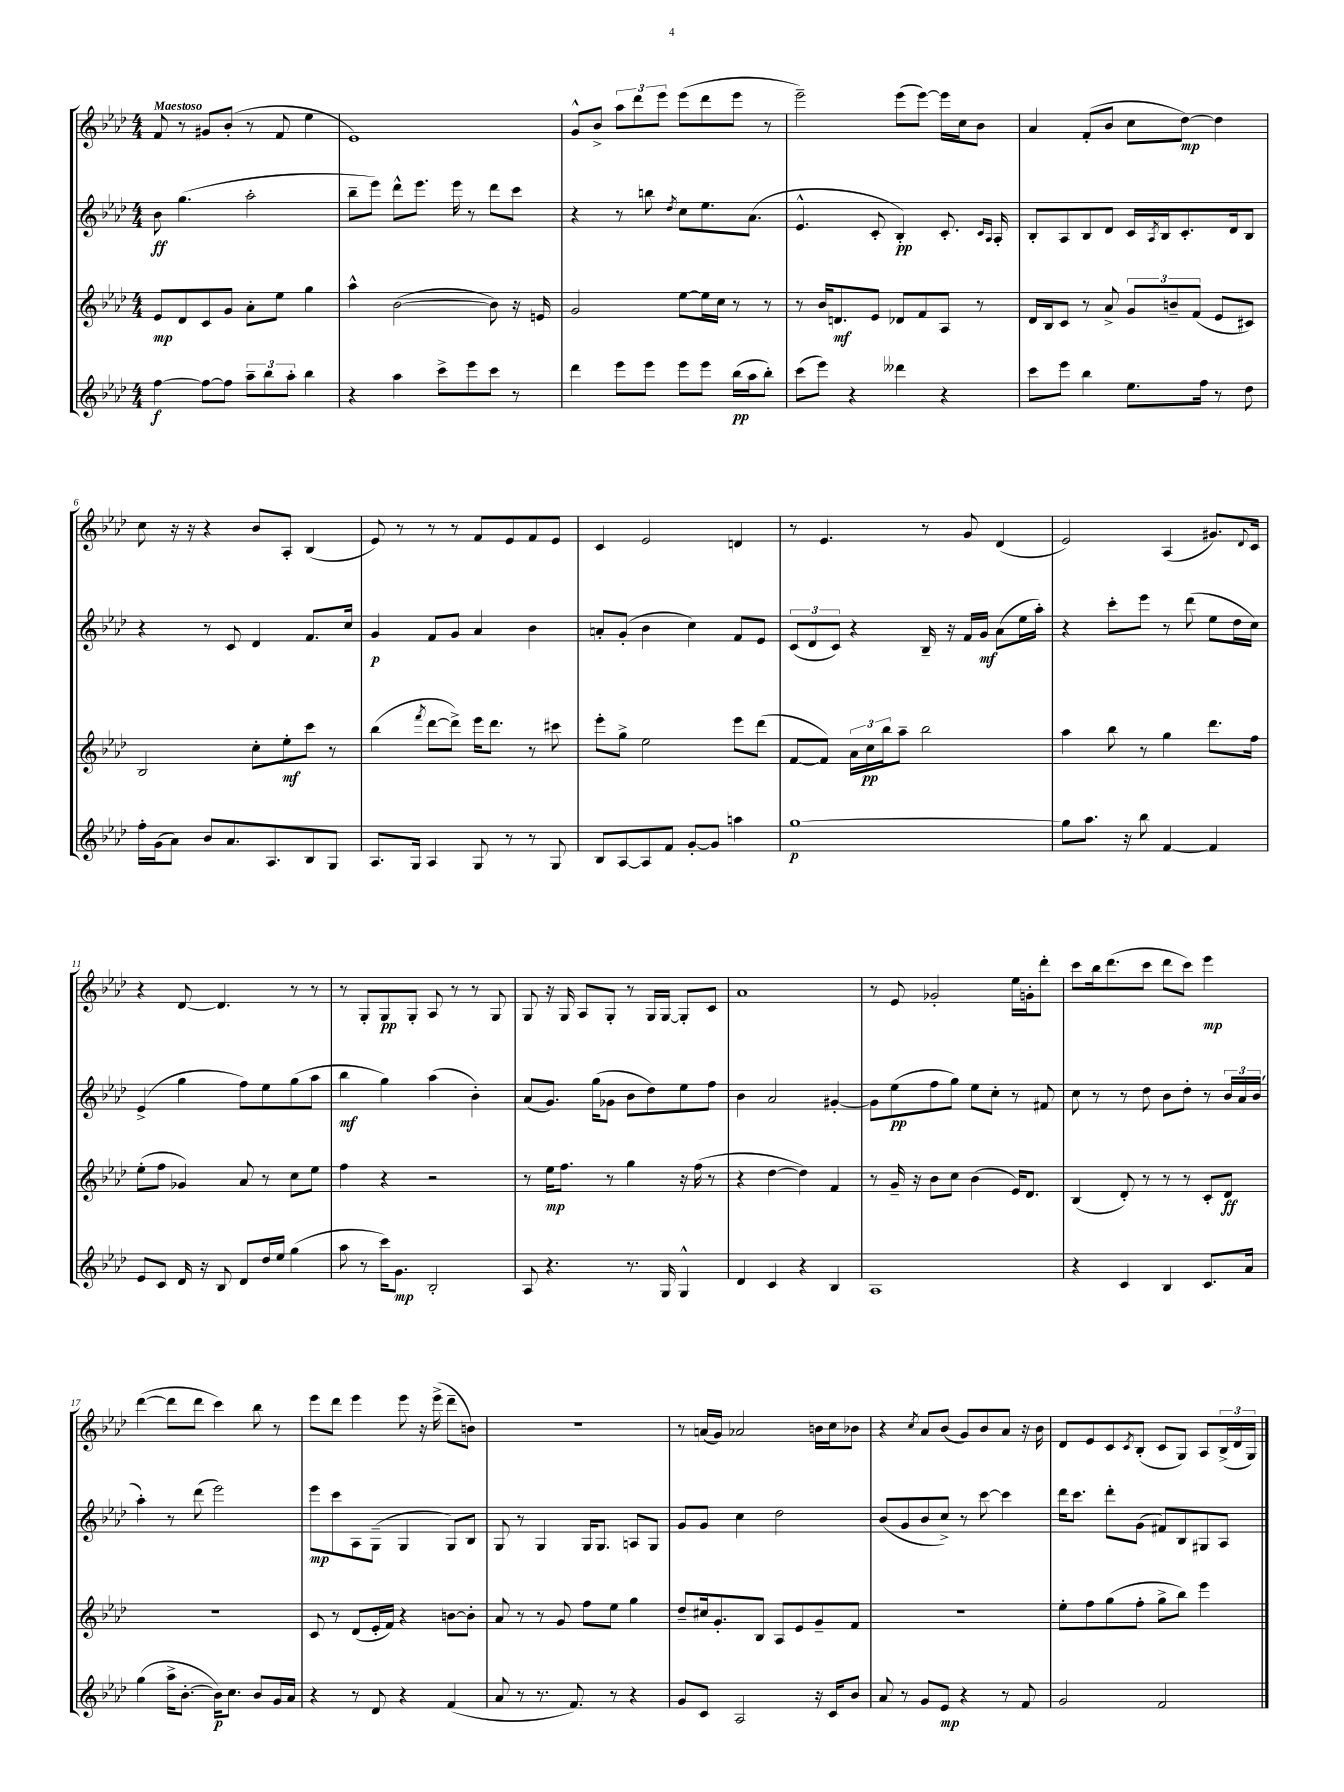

**kern	**dynam	**kern	**dynam	**kern	**dynam	**kern	**dynam
*part4	*part4	*part3	*part3	*part2	*part2	*part1	*part1
*staff4	*staff4	*staff3	*staff3	*staff2	*staff2	*staff1	*staff1
*clefG2	*	*clefG2	*	*clefG2	*	*clefG2	*
*k[b-e-a-d-]	*	*k[b-e-a-d-]	*	*k[b-e-a-d-]	*	*k[b-e-a-d-]	*
*M4/4	*	*M4/4	*	*M4/4	*	*M4/4	*
=1	=1	=1	=1	=1	=1	=1	=1
!	!	!	!	!	!	!LO:TX:a:B:t=Maestoso	!
[4ff\	f	8e-/L	mp	8b-\	ff	8f/	.
.	.	8d-/	.	(4.gg\	.	8r	.
8ff\L_	.	8c/	.	.	.	8g#X/L	.
8ff\J]	.	8g/J	.	.	.	(8b-'/J	.
12aa-~\L	.	8a-'\L	.	2aa-'\	.	8r	.
12bb-\	.	.	.	.	.	.	.
.	.	8ee-\J	.	.	.	8f/	.
12aa-'\J	.	.	.	.	.	.	.
4bb-\	.	4gg\	.	.	.	4ee-\	.
=2	=2	=2	=2	=2	=2	=2	=2
4r	.	4aa-^^\	.	8bb-~\L	.	1e-)	.
.	.	.	.	8eee-\J)	.	.	.
4aa-\	.	([2b-\	.	8ddd-^^\L	.	.	.
.	.	.	.	8.eee-\J	.	.	.
8ccc^\L	.	.	.	.	.	.	.
.	.	.	.	16eee-\	.	.	.
8eee-\	.	.	.	8r	.	.	.
8ccc\J	.	8b-\])	.	8ddd-\L	.	.	.
8r	.	16r	.	8ccc\J	.	.	.
.	.	16en/	.	.	.	.	.
=3	=3	=3	=3	=3	=3	=3	=3
4ddd-\	.	2g/	.	4r	.	8g^^/L	.
.	.	.	.	.	.	8b-^/J	.
8eee-\L	.	.	.	8r	.	12aa-\L	.
.	.	.	.	.	.	12ddd-\	.
8eee-\J	.	.	.	8bbn\	.	.	.
.	.	.	.	.	.	12eee-\J	.
.	.	.	.	8qdd-/	.	.	.
8eee-\L	.	[8ee-\L	.	8cc\L	.	(8eee-\L	.
8eee-\J	.	16ee-\L]	.	8.ee-\	.	8ddd-\	.
.	.	16cc\JJ	.	.	.	.	.
(16bb-\LL	pp	8r	.	.	.	8eee-\J	.
16aa-\J	.	.	.	(8.a-\J	.	.	.
8bb-'\J)	.	8r	.	.	.	8r	.
=4	=4	=4	=4	=4	=4	=4	=4
(8ccc\L	.	8r	.	4.e-^^/	.	2eee-~\)	.
8eee-\J)	.	16b-/KL	.	.	.	.	.
.	.	8.dn/	mf	.	.	.	.
4r	.	.	.	.	.	.	.
.	.	8e-/J	.	8c'/	.	.	.
4ddd--X\	.	8d-X/L	.	4B-'/)	pp	(8eee-\L	.
.	.	8f/	.	.	.	[8eee-\J)	.
4r	.	8A-/J	.	8.c'/	.	16eee-\LL]	.
.	.	.	.	.	.	16cc\J	.
.	.	8r	.	.	.	8b-\J	.
.	.	.	.	16qqc/LL	.	.	.
.	.	.	.	16qqA-/JJ	.	.	.
.	.	.	.	16A-'/	.	.	.
=5	=5	=5	=5	=5	=5	=5	=5
8ccc\L	.	16d-/LL	.	8B-'/L	.	4a-/	.
.	.	16B-/J	.	.	.	.	.
8eee-\J	.	8c/J	.	8A-/	.	.	.
4bb-\	.	8r	.	8B-/	.	(8f'/L	.
.	.	8a-^/	.	8d-/J	.	8b-/J	.
8.ee-\L	.	12g/L	.	16c/LL	.	8cc\L	.
.	.	.	.	8qA-/	.	.	.
.	.	.	.	16B-/J	.	.	.
.	.	12bn~/	.	.	.	.	.
.	.	.	.	8.c'/	.	[8dd-\J)	mp
.	.	(12f/J	.	.	.	.	.
16ff\Jk	.	.	.	.	.	.	.
8r	.	8e-/L	.	.	.	4dd-\]	.
.	.	.	.	16d-/k	.	.	.
8dd-\	.	8c#X/J)	.	8B-/J	.	.	.
!!LO:LB:g=z
=6	=6	=6	=6	=6	=6	=6	=6
16ff'\LL	.	2B-/	.	4r	.	8cc\	.
(16g\J	.	.	.	.	.	.	.
8a-\J)	.	.	.	.	.	16r	.
.	.	.	.	.	.	16r	.
8b-/L	.	.	.	8r	.	4r	.
8.a-/	.	.	.	8c/	.	.	.
.	.	8cc'\L	.	4d-/	.	8b-/L	.
8.A-/	.	.	.	.	.	.	.
.	.	8ee-'\	mf	.	.	8A-'/J	.
8B-/	.	8ccc\J	.	8.f/L	.	(4B-/	.
8G/J	.	8r	.	.	.	.	.
.	.	.	.	16cc/Jk	.	.	.
=7	=7	=7	=7	=7	=7	=7	=7
8.A-/L	.	(4bb-\	.	4g/	p	8e-/)	.
.	.	.	.	.	.	8r	.
16G/Jk	.	.	.	.	.	.	.
.	.	8qfff/	.	.	.	.	.
4A-/	.	[8ddd-\L	.	8f/L	.	8r	.
.	.	8ddd-^\J])	.	8g/J	.	8r	.
8G/	.	16eee-\KL	.	4a-/	.	8f/L	.
.	.	8.ddd-\J	.	.	.	.	.
8r	.	.	.	.	.	8e-/	.
8r	.	8r	.	4b-\	.	8f/	.
8G/	.	8ccc#X\	.	.	.	8e-/J	.
=8	=8	=8	=8	=8	=8	=8	=8
8B-/L	.	8eee-'\L	.	8an'/L	.	4c/	.
[8A-/	.	8gg^\J	.	(8g'/J	.	.	.
8A-/]	.	2ee-\	.	4b-\	.	2e-/	.
8f/J	.	.	.	.	.	.	.
[8g'/L	.	.	.	4cc\)	.	.	.
8g/J]	.	.	.	.	.	.	.
4aan\	.	8eee-\L	.	8f/L	.	4dn/	.
.	.	(8ddd-\J	.	8e-/J	.	.	.
=9	=9	=9	=9	=9	=9	=9	=9
[1gg	p	[8f/L	.	(12c/L	.	8r	.
.	.	.	.	12d-/	.	.	.
.	.	8f/J])	.	.	.	4.e-/	.
.	.	.	.	12c/J)	.	.	.
.	.	24a-\LL	.	4r	.	.	.
.	.	24cc\	pp	.	.	.	.
.	.	24bb-\J	.	.	.	.	.
.	.	8aa-~\J	.	.	.	.	.
.	.	2bb-\	.	16B-~/	.	8r	.
.	.	.	.	16r	.	.	.
.	.	.	.	16f/LL	.	8g/	.
.	.	.	.	16g/JJ	mf	.	.
.	.	.	.	(8a-\L	.	(4d-/	.
.	.	.	.	16ee-\L	.	.	.
.	.	.	.	16aa-'\JJ)	.	.	.
=10	=10	=10	=10	=10	=10	=10	=10
8gg\L]	.	4aa-\	.	4r	.	2e-/)	.
8.aa-\J	.	.	.	.	.	.	.
.	.	8bb-\	.	8ccc'\L	.	.	.
16r	.	.	.	.	.	.	.
8bb-\	.	8r	.	8eee-\J	.	.	.
[4f/	.	4gg\	.	8r	.	(4A-/	.
.	.	.	.	(8ddd-\	.	.	.
4f/]	.	8.ddd-\L	.	8ee-\L	.	8.g#X/L)	.
.	.	.	.	16dd-\L	.	.	.
.	.	.	.	.	.	8qqd-/	.
.	.	16ff\Jk	.	16cc\JJ)	.	16c/Jk	.
!!LO:LB:g=z
=11	=11	=11	=11	=11	=11	=11	=11
8e-/L	.	(8ee-'\L	.	(4e-^/	.	4r	.
8c/J	.	8ff\J	.	.	.	.	.
16d-/	.	4g-X/)	.	4gg\	.	[8d-/	.
16r	.	.	.	.	.	.	.
8B-/	.	.	.	.	.	4.d-/]	.
8d-/L	.	8a-/	.	8ff\L)	.	.	.
16dd-/L	.	8r	.	8ee-\	.	.	.
16ee-/JJ	.	.	.	.	.	.	.
(4gg\	.	8cc\L	.	(8gg\	.	8r	.
.	.	8ee-\J	.	8aa-\J	.	8r	.
=12	=12	=12	=12	=12	=12	=12	=12
8aa-\	.	4ff\	.	4bb-\	mf	8r	.
8r	.	.	.	.	.	8G'/L	.
16ccc\KL)	.	4r	.	4gg\)	.	8G/	pp
8.g\J	mp	.	.	.	.	.	.
.	.	.	.	.	.	8G'/J	.
2B-'/	.	2r	.	(4aa-\	.	8A-/	.
.	.	.	.	.	.	8r	.
.	.	.	.	4b-'\)	.	8r	.
.	.	.	.	.	.	8G/	.
=13	=13	=13	=13	=13	=13	=13	=13
8A-/	.	8r	.	(8a-/L	.	8G/	.
4.r	.	16ee-\KL	mp	8.g/J)	.	16r	.
.	.	8.ff\J	.	.	.	16G/	.
.	.	.	.	.	.	8A-/L	.
.	.	.	.	(16gg\KL	.	.	.
.	.	8r	.	8g-X\J	.	8G'/J	.
8.r	.	4gg\	.	8b-\L	.	8r	.
.	.	.	.	8dd-\)	.	16G/LL	.
16G/	.	.	.	.	.	[16G/JJ	.
4G^^/	.	16r	.	8ee-\	.	8G'/L]	.
.	.	(16ff\	.	.	.	.	.
.	.	8r	.	8ff\J	.	8c/J	.
=14	=14	=14	=14	=14	=14	=14	=14
4d-/	.	4r	.	4b-\	.	1a-	.
4c/	.	[4dd-\	.	2a-/	.	.	.
4r	.	4dd-\])	.	.	.	.	.
4B-/	.	4f/	.	[4g#X'/	.	.	.
=15	=15	=15	=15	=15	=15	=15	=15
1A-	.	8r	.	8g#\L]	.	8r	.
.	.	16g~/	.	(8ee-\	pp	8e-/	.
.	.	16r	.	.	.	.	.
.	.	8b-\L	.	8ff\	.	2g-X'/	.
.	.	8cc\J	.	8gg\J)	.	.	.
.	.	(4b-\	.	8ee-\L	.	.	.
.	.	.	.	8cc'\J	.	.	.
.	.	16e-/KL)	.	8r	.	16ee-\LL	.
.	.	8.d-/J	.	.	.	16gn'\J	.
.	.	.	.	8f#X/	.	8ddd-'\J	.
=16	=16	=16	=16	=16	=16	=16	=16
4r	.	(4B-/	.	8cc\	.	8ccc\L	.
.	.	.	.	8r	.	16bb-\k	.
.	.	.	.	.	.	(8.ddd-\	.
4c/	.	8d-'/)	.	8r	.	.	.
.	.	8r	.	8dd-\	.	8ccc\J	.
4B-/	.	8r	.	8b-\L	.	8ddd-\L	.
.	.	8r	.	8dd-'\J	.	8ccc\J)	.
8.c/L	.	8c'/L	.	8r	.	4eee-\	mp
.	.	8d-/J	ff	24b-/LL	.	.	.
.	.	.	.	24a-/	.	.	.
16a-/Jk	.	.	.	.	.	.	.
.	.	.	.	(24b-/JJ	.	.	.
!!LO:LB:g=z
=17	=17	=17	=17	=17	=17	=17	=17
(4gg\	.	1r	.	4aa-'\)	.	([4ddd-\	.
16aa-^\KL	.	.	.	8r	.	8ddd-\L]	.
[8.b-'\J	.	.	.	.	.	.	.
.	.	.	.	(8ddd-\	.	8ddd-\J	.
16b-\KL])	p	.	.	2eee-\)	.	4ccc\)	.
8.cc\J	.	.	.	.	.	.	.
8b-/L	.	.	.	.	.	8bb-\	.
16g/L	.	.	.	.	.	8r	.
16a-/JJ	.	.	.	.	.	.	.
=18	=18	=18	=18	=18	=18	=18	=18
4r	.	8c/	.	8eee-\L	mp	8eee-\L	.
.	.	8r	.	8ccc\	.	8ddd-\J	.
8r	.	(8d-/L	.	8A-\	.	4eee-\	.
8d-/	.	16e-'/L	.	(8G~\J	.	.	.
.	.	16f/JJ)	.	.	.	.	.
4r	.	4r	.	4G/	.	8eee-\	.
.	.	.	.	.	.	16r	.
.	.	.	.	.	.	(16eee-^\	.
(4f/	.	[8bn\L	.	8G/L)	.	8ddd-~\L	.
.	.	8b'\J]	.	8B-/J	.	8bn\J)	.
=19	=19	=19	=19	=19	=19	=19	=19
8a-/	.	8a-/	.	8G/	.	1r	.
8r	.	8r	.	8r	.	.	.
8.r	.	8r	.	4G/	.	.	.
.	.	8g/	.	.	.	.	.
8.f/)	.	.	.	.	.	.	.
.	.	8ff\L	.	16G/KL	.	.	.
.	.	.	.	8.G/J	.	.	.
8r	.	8ee-\J	.	.	.	.	.
4r	.	4gg\	.	8An/L	.	.	.
.	.	.	.	8G/J	.	.	.
=20	=20	=20	=20	=20	=20	=20	=20
8g/L	.	8dd-~/L	.	8g/L	.	8r	.
8c/J	.	16cc#X/k	.	8g/J	.	(16an/LL	.
.	.	8.g'/	.	.	.	16g/JJ)	.
2A-/	.	.	.	4cc\	.	2a-X/	.
.	.	8B-/J	.	.	.	.	.
.	.	8A-/L	.	2dd-\	.	.	.
.	.	8e-/	.	.	.	.	.
16r	.	8g~/	.	.	.	16bn\LL	.
16c/KL	.	.	.	.	.	16cc\J	.
8b-/J	.	8f/J	.	.	.	8b-X\J	.
=21	=21	=21	=21	=21	=21	=21	=21
8a-/	.	1r	.	(8b-/L	.	4r	.
8r	.	.	.	8g/	.	.	.
.	.	.	.	.	.	8qcc/	.
8g/L	.	.	.	8b-/	.	8a-/L	.
8e-/J	mp	.	.	8cc^/J)	.	(8b-/J	.
4r	.	.	.	8r	.	8g/L)	.
.	.	.	.	[8ccc\	.	8b-/	.
8r	.	.	.	4ccc\]	.	8a-/J	.
8f/	.	.	.	.	.	16r	.
.	.	.	.	.	.	16b-\	.
=22	=22	=22	=22	=22	=22	=22	=22
2g/	.	8ee-'\L	.	16ddd-\KL	.	8d-/L	.
.	.	.	.	8.ccc\J	.	.	.
.	.	8ff\	.	.	.	8e-/	.
.	.	(8gg\	.	8ddd-'\L	.	8c/	.
.	.	.	.	.	.	8qc/	.
.	.	8ff'\J	.	(8g\J	.	(8B-'/J	.
2f/	.	8gg^\L	.	8f#X/L)	.	8c/L	.
.	.	8bb-\J)	.	8B-/	.	8G/J)	.
.	.	4eee-\	.	8G#X/	.	8A-/L	.
.	.	.	.	8A-/J	.	(24B-^/L	.
.	.	.	.	.	.	24d-/	.
.	.	.	.	.	.	24G/JJ)	.
==	==	==	==	==	==	==	==
*-	*-	*-	*-	*-	*-	*-	*-
